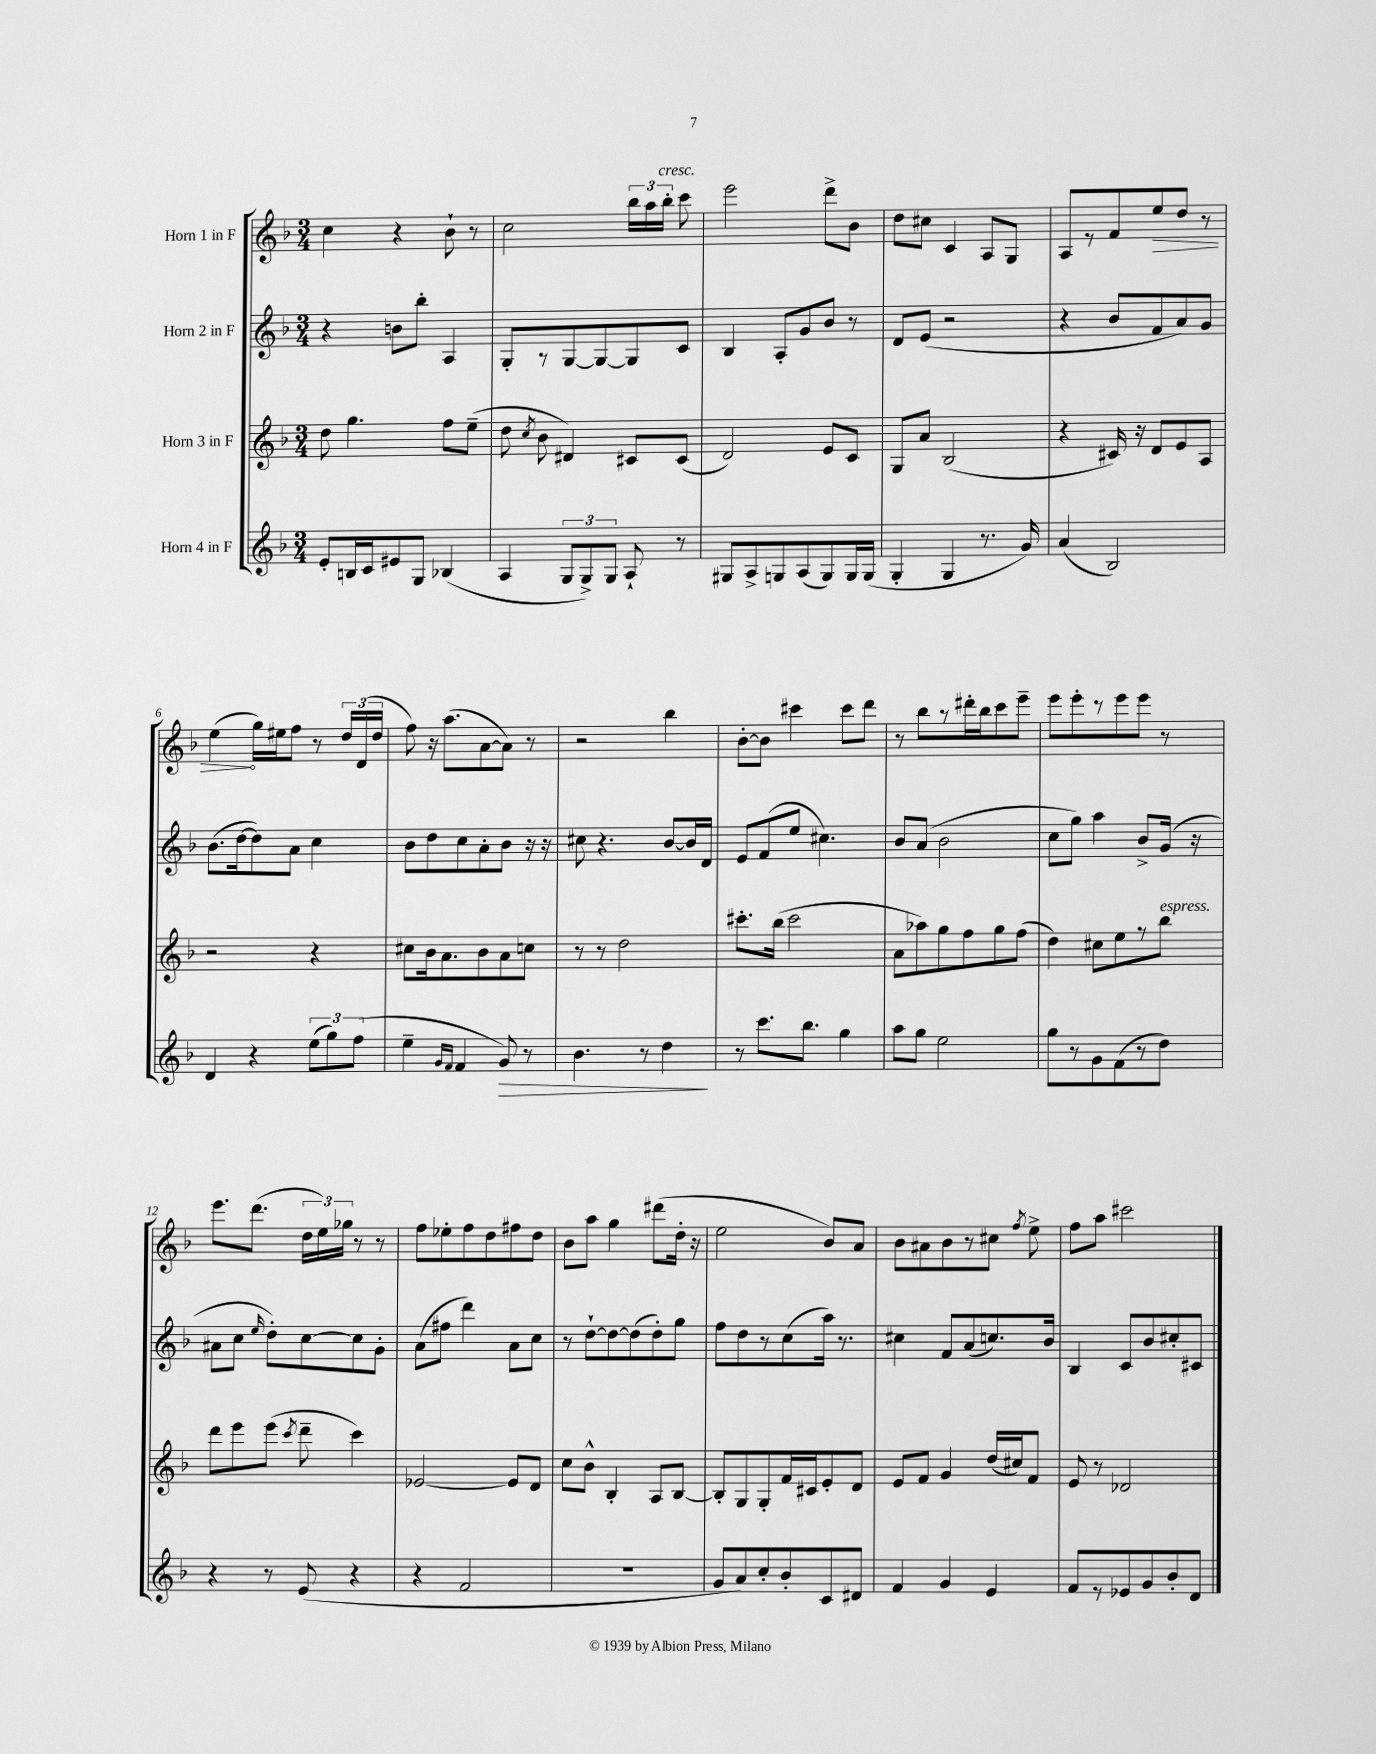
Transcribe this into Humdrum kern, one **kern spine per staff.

**kern	**kern	**kern	**kern
*staff4	*staff3	*staff2	*staff1
*clefG2	*clefG2	*clefG2	*clefG2
*k[b-]	*k[b-]	*k[b-]	*k[b-]
*M3/4	*M3/4	*M3/4	*M3/4
8e'	8dd	4r	4cc
16B	4.gg	.	.
16c	.	.	.
8e#	.	8b	4r
8G	.	8bb-'	.
(4B-	8ff	4A	8b-`
.	(8ee~	.	8r
=	=	=	=
4A	8dd	8G'	2cc
.	8qcc	.	.
.	8b-	8r	.
12G	4d#)	[8G	.
12G^)	.	.	.
.	.	8G_	.
12G	.	.	.
8A`	8c#	8G]	24bb-
.	.	.	24aa
.	.	.	24bb-'
8r	(8c#	8c	8ccc
=	=	=	=
8G#	2d)	4B-	2eee
8A^	.	.	.
8G	.	8A'	.
(8A	.	8g	.
8G)	8e	8b-	8ddd^
16G	8c	8r	8b-
(16G	.	.	.
=	=	=	=
4G'	8G	8d	8dd
.	8a	(8e	8cc#
4G	(2B-	2r	4c
8.r	.	.	8A
.	.	.	8G
16g)	.	.	.
=	=	=	=
(4a	4r	4r	8A
.	.	.	8r
2B-)	16c#)	8b-	8f
.	16r	.	.
.	8d	8f	8ee
.	8e	8a)	8dd
.	8A	8g	8r
=	=	=	=
4d	2r	(8.b-	(4ee
.	.	[16dd	.
4r	.	8dd])	16gg)
.	.	.	16ee#
.	.	8a	8ff
(12ee	4r	4cc	8r
12gg)	.	.	.
.	.	.	24dd
(12ff	.	.	(24d
.	.	.	24dd
=	=	=	=
4ee~	8cc#	8b-	8ff)
.	16b-	8dd	16r
.	8.a	.	(8.aa
16qqg	.	.	.
16qqf	.	.	.
4f	.	8cc	.
.	8b-	8a'	[8a
8g)	8a	8b-	8a])
8r	8cc	16r	8r
.	.	16r	.
=	=	=	=
4.b-	8r	8cc#	2r
.	8r	4.r	.
.	2dd	.	.
8r	.	.	.
4dd	.	[8b-	4bb-
.	.	16b-]	.
.	.	16d	.
=	=	=	=
8r	8.ccc#'	8e	[8b-'
8.ccc	.	(8f	8b-]
.	(16bb-	.	.
.	2ccc#	8ee	4ccc#
8.bb-	.	.	.
.	.	4.cc#)	.
4gg	.	.	8ccc#
.	.	.	8ddd
=	=	=	=
8aa	8a	8b-	8r
8gg	8aa-)	(8a	8bb-
2ee	8gg	2b-	8r
.	8ff	.	16ddd#'
.	.	.	16bb-
.	8gg	.	8ccc
.	(8ff	.	8eee~
=	=	=	=
8gg	4dd)	8cc	8eee
8r	.	8gg)	8eee'
8g	8cc#	4aa	8r
(8f	8ee	.	8eee
8r	8r	8b-^	8eee
8dd)	8bb-	(16g	8r
.	.	16r	.
=	=	=	=
4r	8ddd	8a#	8.eee
.	8eee	8cc	.
.	.	.	(8.ddd
.	.	16qqee	.
8r	(8eee	8dd')	.
.	8qccc	.	.
(8e	8ddd~	[8cc	24dd
.	.	.	24ee)
.	.	.	24gg-
4r	4ccc)	8cc]	8r
.	.	8g'	8r
=	=	=	=
4r	[2e-	(8a	8ff
.	.	8ff#	8ee-'
2f	.	4ddd)	8ff
.	.	.	8dd
.	8e-]	8a	8ff#
.	8d	8cc	8dd
=	=	=	=
2.r	8cc	8r	8b-
.	8b-^^	[8dd`	8aa
.	4B-'	8dd_	4gg
.	.	(8dd]	.
.	8A	8dd')	(8ddd#
.	[8B-	8gg	16dd'
.	.	.	16r
=	=	=	=
8g	8B-']	8ff	2ee
8a)	8G	8dd	.
8cc'	8G'	8r	.
8b-'	16f	(8cc	.
.	16c#	.	.
8c	8e'	16aa)	8b-)
.	.	8.r	.
8d#	8d	.	8a
=	=	=	=
4f	8e	4cc#	8b-
.	8f	.	8a#
4g	4g	8f	8b-
.	.	(8a	8r
4e	(16dd	8.cc)	8cc#
.	16cc#)	.	.
.	.	.	8qff
.	8f	.	8ee^
.	.	16b-	.
=	=	=	=
8f	8e	4B-	8ff
8r	8r	.	8aa
8e-	2d-	8c	2ccc#
8g	.	8b-	.
8b-'	.	8cc#'	.
8d	.	8c#	.
==	==	==	==
*-	*-	*-	*-
